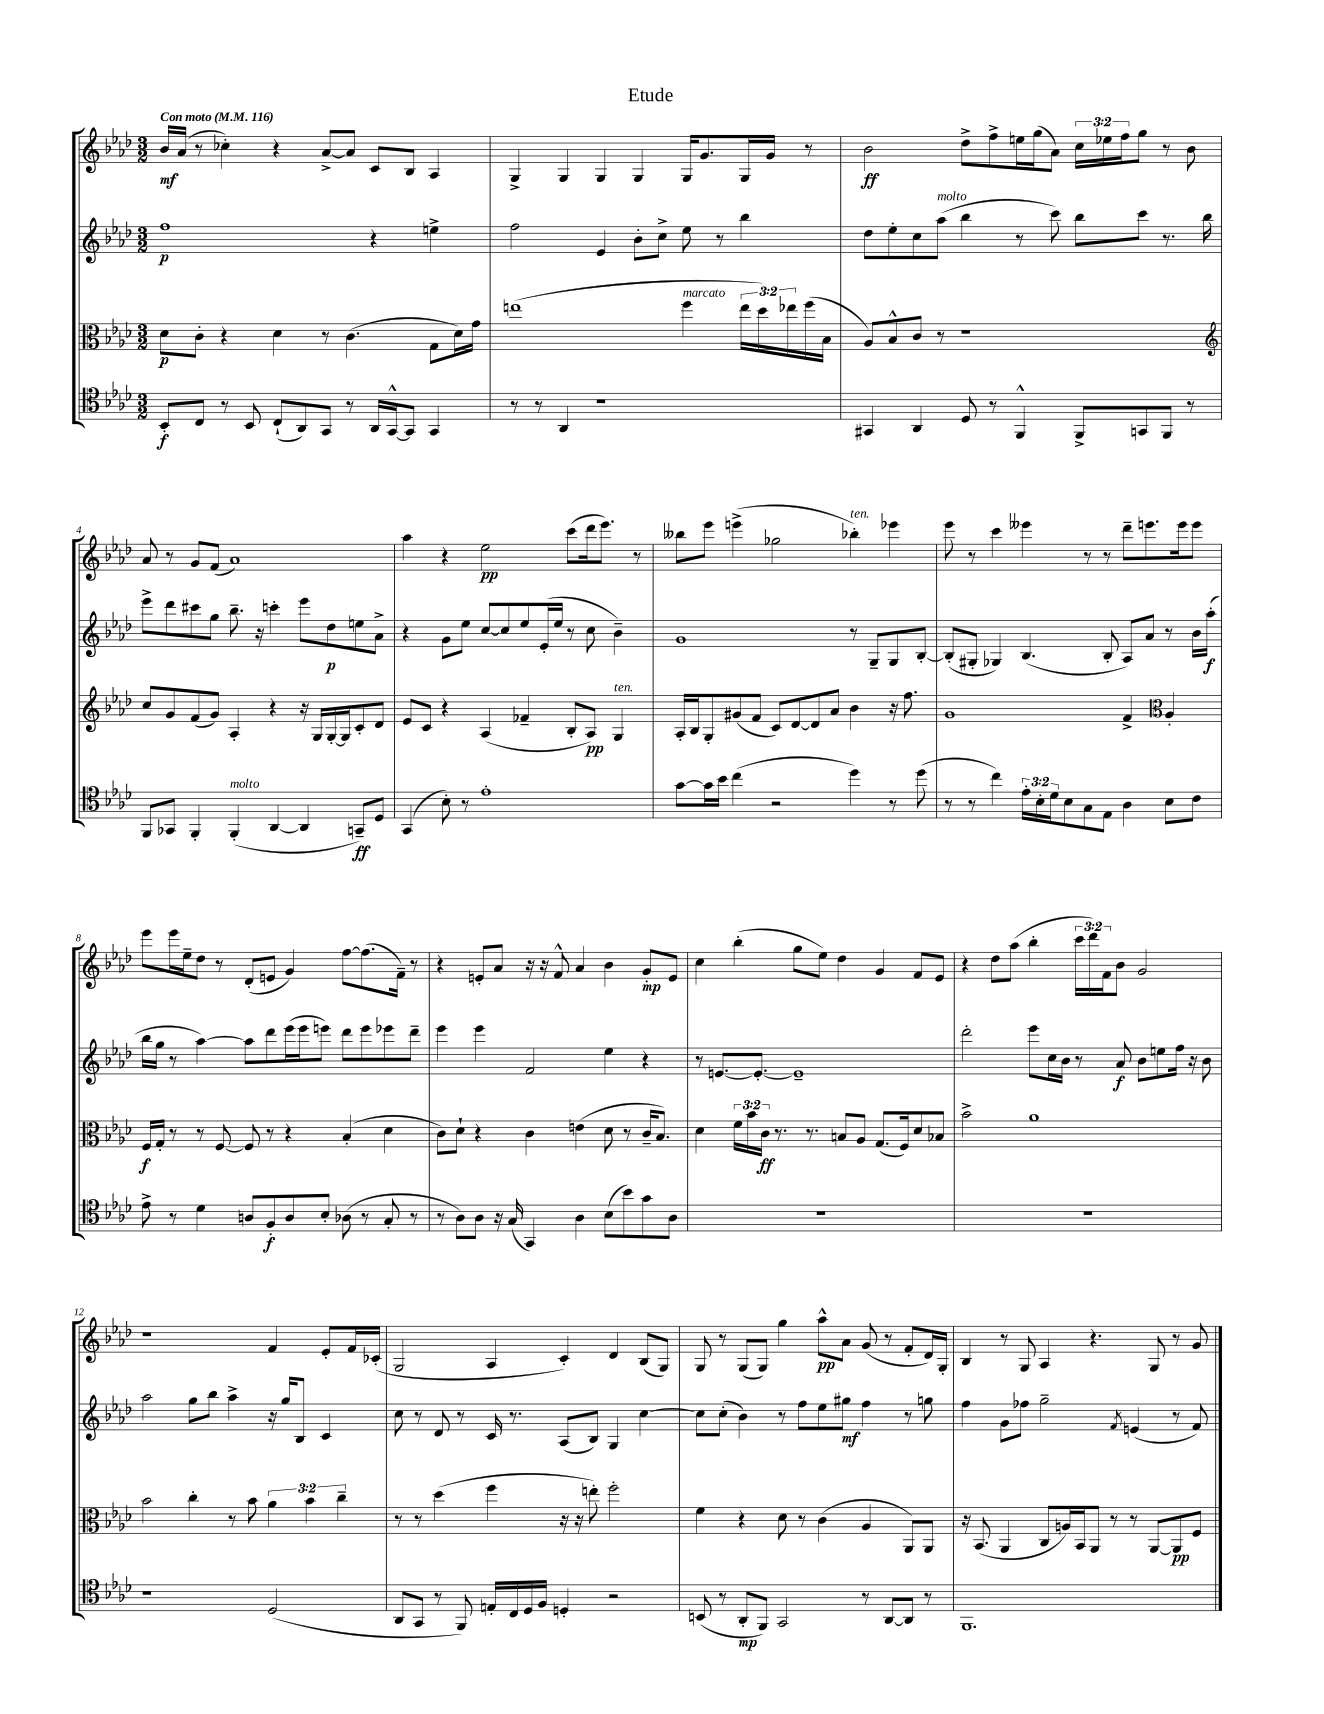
\header { title = "Etude" }
<<
\new StaffGroup <<
\new Staff = "s0" {
    \clef treble \key aes \major \numericTimeSignature \time 3/2 \override Staff.TupletNumber.text = #tuplet-number::calc-fraction-text \tempo "Con moto" 4 = 116
    bes'16\mf aes'16( r8 ces''4-.) r4 aes'8~-> aes'8 c'8 bes8 aes4 |
    g4-> g4 g4 g4 g16 g'8. g16 g'16 r8 |
    bes'2\ff des''8-> f''8-> e''16 g''16( aes'8) \tuplet 3/2 { c''16 ees''16 f''16 } g''8 r8 bes'8 |
    aes'8 r8 g'8 f'8( aes'1) |
    aes''4 r4 ees''2\pp c'''8( des'''16 ees'''8.) r8 |
    beses''8 ees'''8 e'''4->( ges''2 bes''4-.^\markup { \italic "ten." }) ees'''4 |
    ees'''8 r8 c'''4 eeses'''4 r8 r8 des'''8-- e'''8. e'''16 e'''8 |
    ees'''8 ees'''16 ees''16-- des''8 r8 des'8-.( e'8 g'4) f''8~ f''8.( f'16--) r8 |
    r4 e'8-. aes'8 r16 r16 f'8-^ aes'4 bes'4 g'8-.\mp e'8 |
    c''4 bes''4-.( g''8 ees''8) des''4 g'4 f'8 ees'8 |
    r4 des''8 aes''8( bes''4-. \tuplet 3/2 { c'''16 des'''16) f'16 } bes'8 g'2 |
    r1 f'4 ees'8-. f'16 ces'16-.( |
    g2 aes4 c'4-.) des'4 bes8( g8) |
    g8 r8 g8( g8) g''4 aes''8-^\pp aes'8 g'8( r8 f'8-. des'16) g16-. |
    bes4 r8 g8 aes4 r4. g8 r8 g'8 \bar "|." |
}
\new Staff = "s1" {
    \clef treble \key aes \major \numericTimeSignature \time 3/2
    f''1\p r4 e''4-> |
    f''2 ees'4 bes'8-. c''8-> ees''8 r8 bes''4 |
    des''8 ees''8-. c''8 aes''8^\markup { \italic "molto" }( bes''4 r8 c'''8) bes''8 c'''8 r8. bes''16 |
    ees'''8-> des'''8 cis'''8 g''8 bes''8.-- r16 c'''4-. ees'''8 des''8\p e''8 aes'8-> |
    r4 g'8 ees''8 c''8~ c''8 ees''8 ees'16-.( ees''16 r8 c''8 bes'4--) |
    g'1 r8 g8-- g8 bes8~-. |
    bes8-.( gis8-. ges4) bes4.( bes8-. aes8) aes'8 r8 bes'16 aes''16-.\f( |
    bes''16 g''16 r8 aes''4~) aes''8 des'''8 ees'''16( ees'''16 e'''8) des'''8 e'''8 ees'''8 des'''8-- |
    ees'''4 ees'''4 f'2 ees''4 r4 |
    r8 e'8.~ e'8.~-. e'1-- |
    des'''2-. ees'''8 c''16 bes'16 r8 aes'8\f bes'8 e''8 f''16 r16 bes'8 |
    aes''2 g''8 bes''8 aes''4-> r16 g''16 bes8 c'4 |
    c''8 r8 des'8 r8 c'16 r8. aes8( bes8) g4 c''4~ |
    c''8 c''8-.( bes'4) r8 f''8 ees''8 gis''8\mf f''4 r8 g''8 |
    f''4 g'8 fes''8 g''2-- \acciaccatura { f'8 } e'4( r8 f'8) \bar "|." |
}
\new Staff = "s2" {
    \clef alto \key aes \major \numericTimeSignature \time 3/2 \override Staff.TupletNumber.text = #tuplet-number::calc-fraction-text
    des'8\p c'8-. r4 des'4 r8 c'4.( g8 des'16) g'16 |
    e''1( f''4^\markup { \italic "marcato" } \tuplet 3/2 { e''16 des''16) ees''16 } f''16( bes16 |
    aes8) bes8-^ c'8 r8 r1 |
    \clef treble c''8 g'8 f'8( g'8) aes4-. r4 r16 g16 g16~-. g16 c'8-. des'8 |
    ees'8 c'8 r4 aes4( fes'4-- bes8-. aes8\pp) g4^\markup { \italic "ten." } |
    aes16-. bes16 g8-. gis'8( f'8 c'8) des'8~ des'8 aes'8 bes'4 r16 f''8. |
    g'1 f'4-> \clef alto aes4-. |
    f16\f g16-. r8 r8 f8~ f8 r8 r4 bes4-.( des'4 |
    c'8) des'8-! r4 c'4 e'4( des'8 r8 c'16-- bes8.) |
    des'4 \tuplet 3/2 { f'16 bes'16 c'16\ff } r8. r8. b8 aes8 g8.( f16) des'8 bes8 |
    bes'2-> aes'1 |
    bes'2 c''4-. r8 bes'8 \tuplet 3/2 { aes'4 bes'4 c''4-- } |
    r8 r8 des''4( f''4 r16 r16 e''8-.) f''2-. |
    f'4 r4 des'8 r8 c'4( aes4 aes,8) aes,8 |
    r16 bes,8.( aes,4 c8 a16) bes,16 aes,8 r8 r8 aes,8~ aes,8\pp f8 \bar "|." |
}
\new Staff = "s3" {
    \clef tenor \key aes \major \numericTimeSignature \time 3/2 \override Staff.TupletNumber.text = #tuplet-number::calc-fraction-text
    bes,8-.\f c8 r8 bes,8 c8-!( aes,8) g,8 r8 aes,16 g,16~-^ g,8 g,4 |
    r8 r8 aes,4 r1 |
    gis,4 aes,4 des8 r8 f,4-^ f,8-> g,8 f,8 r8 |
    f,8 ges,8 f,4-. f,4-.^\markup { \italic "molto" }( aes,4~ aes,4 g,8--\ff) des8 |
    g,4( bes8-.) r8 ees'1-. |
    g'8~ g'16 bes'16 c''4( r2 des''4) r8 des''8( |
    r8 r8 c''4) \tuplet 3/2 { ees'16-. bes16-. des'16 } bes8 g8 ees8 aes4 bes8 c'8 |
    ees'8-> r8 des'4 a8 f8-.\f a8 bes8-. aes8( r8 g8-. r8 |
    r8 aes8) aes8 r16 g16( g,4) aes4 bes8( bes'8) g'8 aes8 |
    R1. |
    R1. |
    r1 des2( |
    aes,8 g,8 r8 f,8) e16-. c16 des16 f16 d4-. r2 |
    b,8( r8 aes,8-.\mp f,8) g,2 r8 aes,8~ aes,8 r8 |
    f,1. \bar "|." |
}
>>
>>
